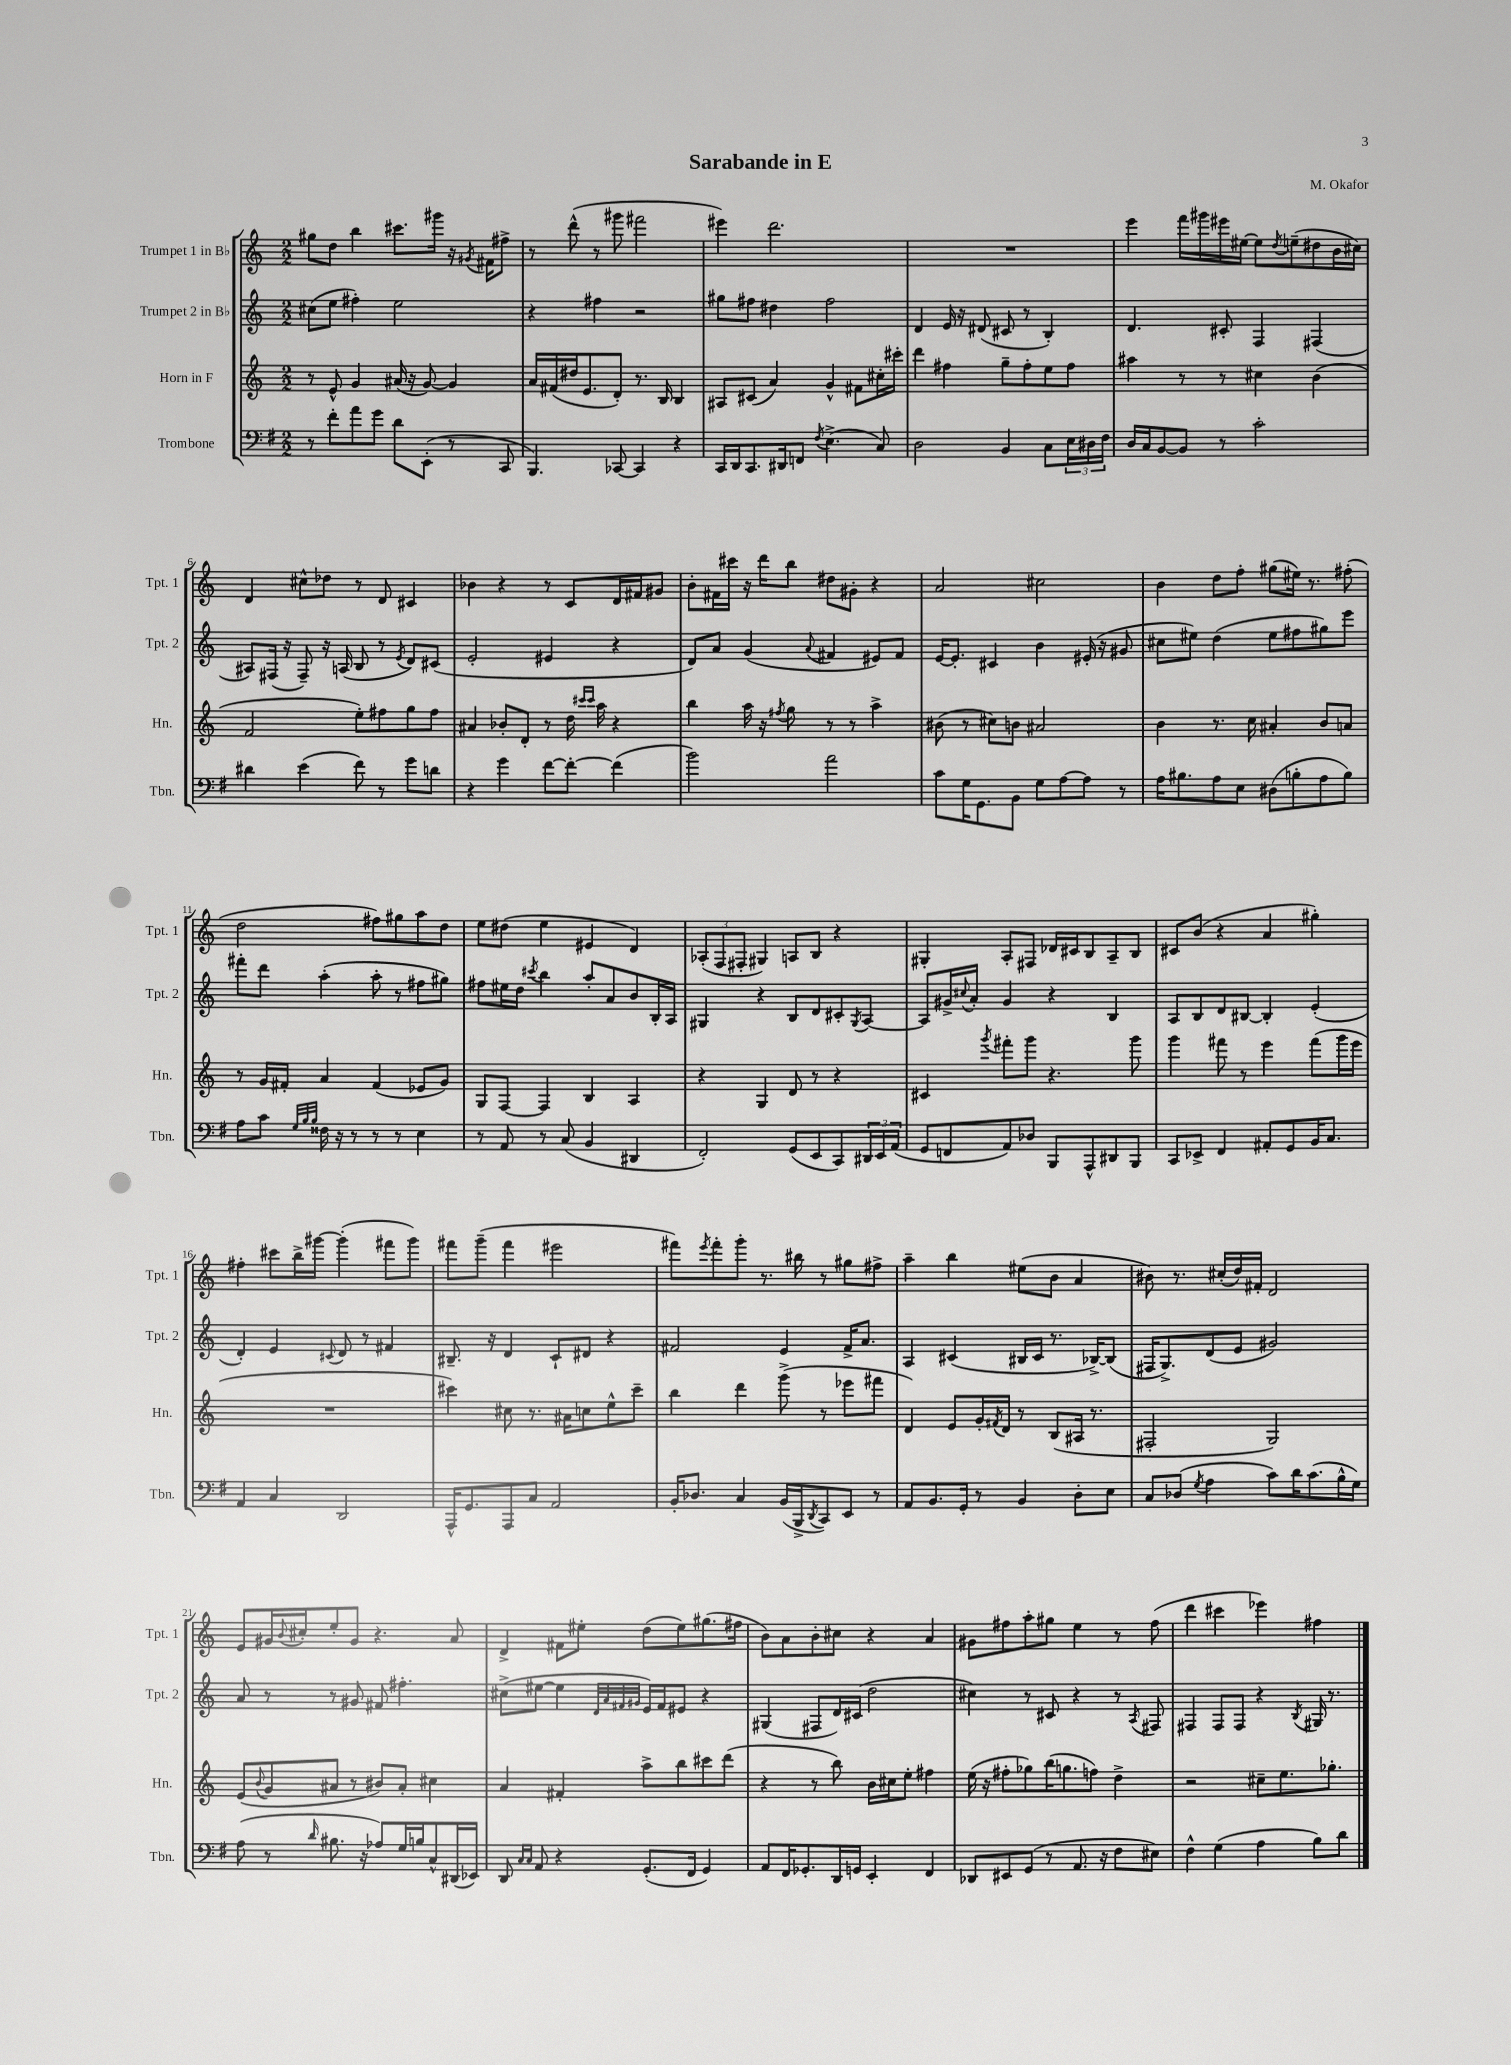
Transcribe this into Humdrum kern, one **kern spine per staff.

**kern	**kern	**kern	**kern
*staff4	*staff3	*staff2	*staff1
*clefF4	*clefG2	*clefG2	*clefG2
*k[f#]	*k[]	*k[]	*k[]
*M2/2	*M2/2	*M2/2	*M2/2
8r	8r	(8cc#	8gg#
8f#'	8e^^	8ee	8dd
8a	4g	4ff#')	4bb
8g	.	.	.
8d	(16a#	2ee	8.ccc#
.	16r	.	.
(8EE'	[8g)	.	.
.	.	.	16ggg#
8r	4g]	.	16r
.	.	.	8qg#
.	.	.	16f#
8CC	.	.	8ff#^
=	=	=	=
4.BBB)	16a	4r	8r
.	(16f#	.	.
.	16dd#	.	(8ddd^^
.	8.e	.	.
.	.	4ff#	8r
[8CC-	8d')	.	8ggg#
4CC-]	8.r	2r	2fff#
.	16B	.	.
4r	4B	.	.
=	=	=	=
16CC	8A#	8gg#	4eee#)
16DD	.	.	.
8.CC	(8c#	8ff#	.
.	4a)	4dd#	2.ddd
16DD#	.	.	.
8FF	.	.	.
8qF#	.	.	.
(4.E^	4g^^	2ff#	.
.	8f#	.	.
8C)	16cc#'	.	.
.	16ccc#'	.	.
=	=	=	=
2D	4ddd	4d	1r
.	4ff#	16e	.
.	.	16r	.
.	.	(8d#	.
4BB	8gg~	8c#	.
.	8ff#'	8r	.
8C	8ee	4B')	.
24E	8ff#	.	.
24D#	.	.	.
24F#	.	.	.
=	=	=	=
16D	4aa#	4.d	4eee
16C	.	.	.
[8BB	.	.	.
8BB]	8r	.	16fff
.	.	.	16ggg#
8r	8r	8c#'	16eee#
.	.	.	[16ee#
2c'	4cc#	4F	8ee#]
.	.	.	8qdd
.	.	.	(8ee~
.	(4b	(4F#	8dd#
.	.	.	16b
.	.	.	16cc#)
=	=	=	=
4d#	2f	8A#)	4d
.	.	(16F#	.
.	.	16r	.
(4e	.	8F#~)	8cc#^^
.	.	16r	8dd-
.	.	(16A	.
8f#)	8ee')	8B	8r
8r	8ff#	8r	8d
.	.	8qe	.
8g	8gg	8d)	4c#
8d	8ff#	(8c#	.
=	=	=	=
4r	4a#	2e'	4b-
4g	8b-'	.	4r
.	8d'	.	.
[8f#	8r	4e#	8r
8f#'_	16dd	.	8c
.	16qqccc#	.	.
.	16qqccc#	.	.
.	16aa	.	.
(4f#]	4r	4r	16d
.	.	.	16f#
.	.	.	8g#
=	=	=	=
2b)	4bb	8d)	8b'
.	.	8a	16f#
.	.	.	16ccc#
.	16aa	(4g	16r
.	16r	.	16ddd
.	8qff#	.	.
.	8gg	.	8bb
.	.	8qqa	.
2a	8r	4f#	8dd#
.	8r	.	8g#'
.	4aa^	8e#)	4r
.	.	8f#	.
=	=	=	=
8c	(8b#	[16e	2a
.	.	8.e']	.
16G	8r	.	.
8.GG	.	.	.
.	8cc#)	4c#	.
8BB	8b	.	.
8G	2a#	4b	2cc#
[8A	.	.	.
8A]	.	(16e#'	.
.	.	16r	.
8r	.	8g#	.
=	=	=	=
16A	4b	8cc#	4b
8.B#	.	.	.
.	.	8ee#)	.
8A	8.r	(4dd	8dd
8E	.	.	8ff'
.	16cc	.	.
(8D#	4a#'	8ee#	(8gg#
8B'	.	8ff#	16ee#)
.	.	.	8.r
8A	8b	8gg#)	.
8B)	8a	8eee	(8ff#'
=	=	=	=
8A	8r	8fff#'	2dd
8c	16g	8ddd	.
.	16f#'	.	.
32qqG	.	.	.
32qqB	.	.	.
32qqB	.	.	.
16F##	4a	(4aa'	.
16r	.	.	.
8r	.	.	.
8r	(4f#	8aa'	8ff#)
8r	.	8r	8gg#
4E	8e-	8ff#	8aa
.	8g)	8gg#)	8dd
=	=	=	=
8r	8G	8ff#	8ee
8AA	[8F	16ee#	(8dd#
.	.	16dd	.
.	.	8qccc#	.
8r	4F]	4bb	4ee
(8C	.	.	.
4BB	4B	8aa'	4e#
.	.	8a	.
4DD#	4A	8b	4d)
.	.	16B'	.
.	.	16A	.
=	=	=	=
2FF#')	4r	4G#	(12A-'
.	.	.	12F
.	.	.	12F#'
.	4G	4r	4G#)
(8GG	8d	8B	8A
8EE	8r	8d	8B
8CC)	4r	8c#'	4r
.	.	8qG#	.
24DD#	.	[8A	.
24EE	.	.	.
(24AA	.	.	.
=	=	=	=
8GG	4c#	8A]	4G#'
8FF	.	16g#^	.
.	.	8qqcc#	.
.	.	16a'	.
.	8qggg	.	.
8AA)	8fff#'	4g#	8A'
8D-	8ggg	.	8F#
8BBB	4.r	4r	16d-
.	.	.	16c#
8AAA^^	.	.	8B
8DD#	.	4B	8A~
8BBB	8ggg	.	8B
=	=	=	=
8CC	4ggg	8A	8c#
8EE-^	.	8B	(8b
4FF#	8fff#	8d	4r
.	8r	[8B#	.
8AA#'	4eee	4B#']	4a
8GG	.	.	.
16BB	(8fff#	(4e'	4gg#')
8.C	.	.	.
.	16ggg	.	.
.	16eee	.	.
=	=	=	=
4AA	1r	4d')	4ff#'
4C	.	4e	8ccc#
.	.	.	16bb^
.	.	.	[16ggg#
.	.	8qqc#	.
2DD	.	8d	(4ggg#']
.	.	8r	.
.	.	4f#	8fff#
.	.	.	8ggg#)
=	=	=	=
16AAA^^	4ccc#)	8.B#~	8fff#
8.GG	.	.	.
.	.	.	(8ggg~
.	.	16r	.
8AAA	8cc#	4d	4fff#
8C	8.r	.	.
2AA	.	8c`	2eee#
.	16a#	.	.
.	8cc	8d#	.
.	8ee^^	4r	.
.	8ccc#~	.	.
=	=	=	=
16BB'	4bb	2f#	8fff#)
8.D-	.	.	.
.	.	.	8qeee
.	.	.	8fff#'
4C	4ddd	.	8ggg'
.	.	.	8.r
(16BB	(8ggg^	4e	.
16BBB^	.	.	16bb#
8qDD	.	.	.
8CC)	8r	.	8r
8EE	8eee-	16f#^	8gg#
.	.	8.a	.
8r	8fff#	.	8ff#^
=	=	=	=
8AA	4d)	4A	4aa~
8.BB	.	.	.
.	8e	(4c#	4bb
16GG'	.	.	.
8r	16g'	.	.
.	8qf#	.	.
.	16d	.	.
4BB	8r	16B#	(8ee#
.	.	16c#	.
.	(8B	8.r	8b
8D'	16A#	.	4a
.	8.r	[16B-^)	.
8E	.	(8B-]	.
=	=	=	=
8C	2F#'	16F#	8b#)
.	.	8.G^)	.
(8D-	.	.	8.r
8qG	.	.	.
4A	.	(8d	.
.	.	.	(16cc#'
.	.	8e	16dd)
.	.	.	16f#'
8c)	2G)	2g#)	2d
16d	.	.	.
(8.c	.	.	.
16B^^	.	.	.
16G)	.	.	.
=	=	=	=
(8A	(8e	8a	8e
.	8qqb	.	.
8r	8g	8r	16g#
.	.	.	8qqb
.	.	.	16cc#'
16qqd	.	.	.
8.B#	8a#	8r	8ee'
.	8r	8g#	8g#
16r	.	.	.
8A-)	8b#)	8f#	4.r
16G	8a#'	4.ff#'	.
16B	.	.	.
8C^^	4cc#	.	.
(16DD#	.	.	8a
16EE-)	.	.	.
=	=	=	=
8DD	4a	(8cc#^	4d^
16qqC	.	.	.
16qqC	.	.	.
8AA	.	[8ee#	.
4r	4f#'	4ee#]	8f#
.	.	.	8ee#'
.	.	32qqd	.
.	.	32qqa	.
.	.	32qqf#	.
.	.	32qqg#	.
(8.GG'	8aa^	16e)	(8dd
.	.	16f#	.
.	8bb	8e#	8ee#)
16FF#	.	.	.
4GG)	8ccc#	4r	(8.gg#
.	(8ddd	.	.
.	.	.	16ff#
=	=	=	=
8AA	4r	(4G#	8b)
16FF#	.	.	8a
8.GG-'	.	.	.
.	8r	8F#	8b'
16DD	8bb)	16d)	8cc#
16GG	.	(16c#	.
4EE'	16b	2dd	4r
.	16cc#	.	.
.	8ee'	.	.
4FF#	4ff#	.	4a
=	=	=	=
8DD-	(16ee	4cc#)	8g#
.	16r	.	.
8EE#	8ff#'	.	8ff#
(8GG	8gg-)	8r	8aa'
8r	(16bb	8c#	8gg#
.	8.gg	.	.
8.AA	.	4r	4ee
.	8ff)	.	.
16r	.	.	.
8F#	4dd^	8r	8r
.	.	8qA	.
8E#)	.	8F#	(8ff#
=	=	=	=
4F#^^	2r	4F#	4ddd
(4G	.	8F#	4ccc#
.	.	8F#	.
4A	8cc#~	4r	4eee-)
.	8.ee	.	.
.	.	8qB	.
8B)	.	16G#	4ff#
.	8.gg-'	8.r	.
8d	.	.	.
==	==	==	==
*-	*-	*-	*-
